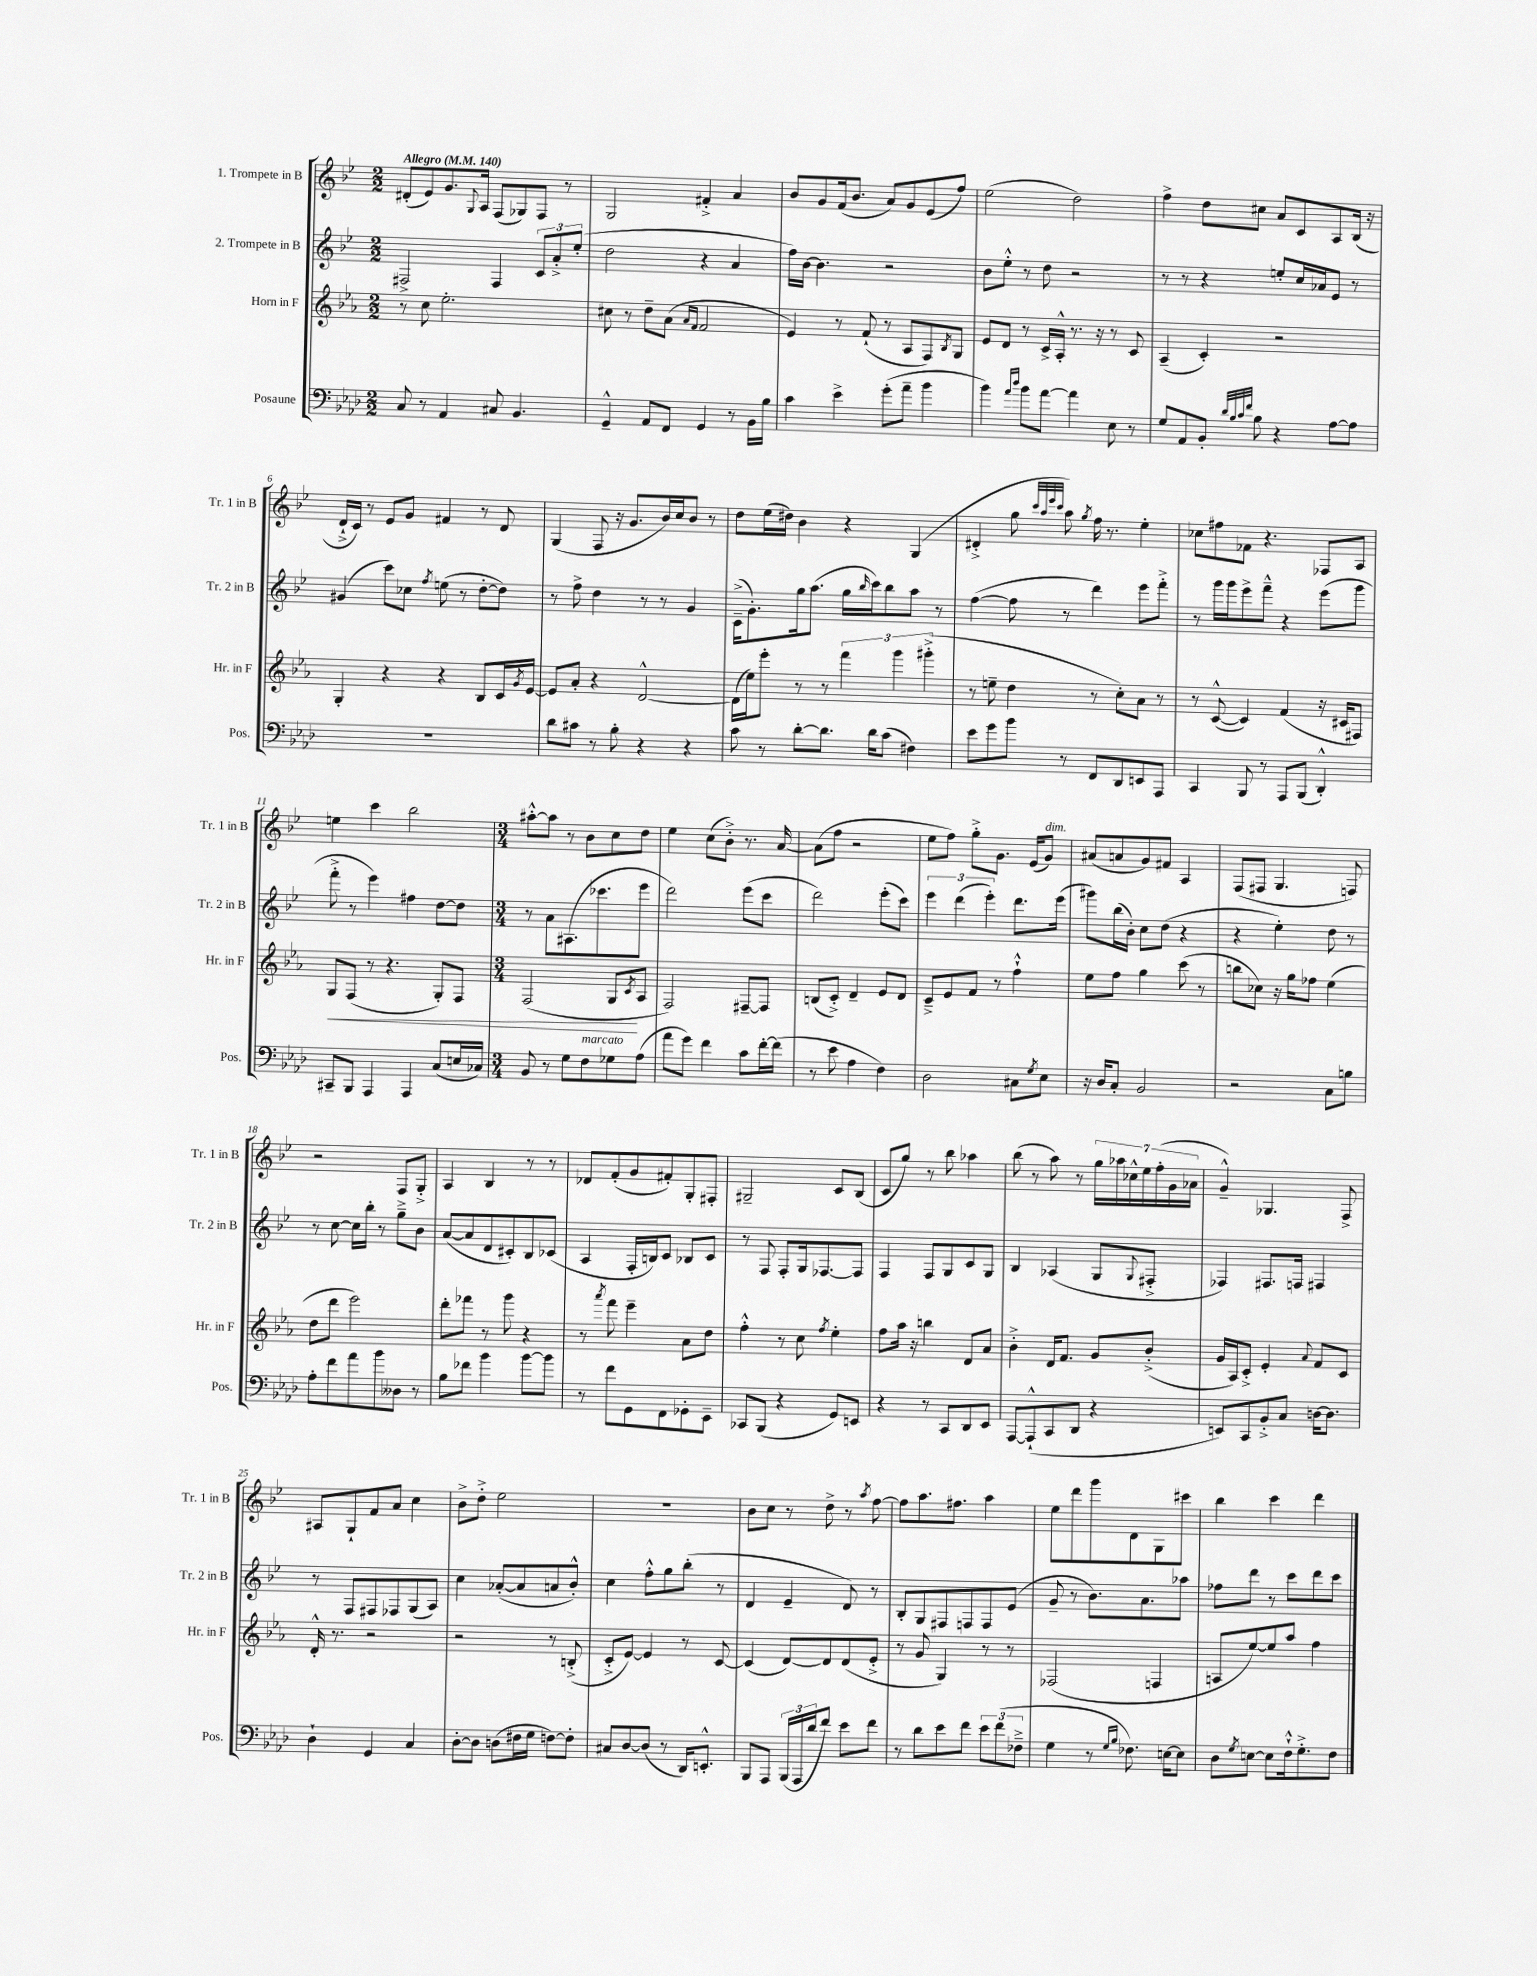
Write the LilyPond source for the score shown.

<<
\new StaffGroup <<
\new Staff = "s0" \with { instrumentName = "1. Trompete in B" shortInstrumentName = "Tr. 1 in B" } {
    \clef treble \key bes \major \numericTimeSignature \time 2/2 \tempo "Allegro" 4 = 140
    dis'8-.( ees'8) g'8. \appoggiatura { g8 } a16 f8( ges8) f8 r8 |
    g2 fis'4-.-> a'4 |
    bes'8 g'8 f'16( bes'8. a'8) g'8 ees'8( f''8) |
    ees''2( d''2) |
    f''4-> d''8 cis''8 a'8 c'8 a8 bes16( r16 |
    d'16-!-> c'16) r8 ees'8 g'8 fis'4 r8 d'8 |
    g4( f8 r16 g'8. bes'16) c''16 bes'8 r8 |
    d''8 ees''16( dis''16) bes'4 r4 g4( |
    dis'4-.-> g''8 \grace { c'''32 a''32 ees'''32 c'''32 } a''8) \acciaccatura { g''8 } f''16 r8. ees''4-. |
    ces''8 fis''8 fes'8 r4. fes8 a8 |
    e''4 c'''4 bes''2 |
    \numericTimeSignature \time 3/4 ais''8~-.-^ ais''8 r8 bes'8 c''8 d''8 |
    ees''4 c''8( bes'8-.->) r8. a'16~ |
    a'8( f''8 r2 |
    ees''8 f''8) g''8-.-> g'8. ees'16( g'8^\markup { \italic "dim." }) |
    ais'8( a'8 g'8) fis'8 a4 |
    f8( fis8 g4. f8) |
    r2 f8 g8-.-> |
    a4 bes4 r8 r8 |
    des'8 f'8-.( g'8 fis'8-.) g8-. fis8-. |
    gis2-- c'8 bes8( |
    c'8 g''8) r8 bes''8 aes''4 |
    bes''8( r8 a''8) r8 \tuplet 7/4 { g''16 aes''16 ces''16-^ ees''16 f''16-.( g'16 aes'16 } |
    g'4---^) ges4. f8-> |
    ais8 g8-! f'8 a'8 c''4 |
    bes'8-> d''8-.-> ees''2 |
    R2. |
    bes'8 c''8 r8 d''8-> r8 \acciaccatura { a''8 } f''8~ |
    f''8 a''8. fis''8. a''4 |
    ees''8 d'''8 g'''8 d'8 g8 cis'''8 |
    bes''4 c'''4 d'''4 \bar "|." |
}
\new Staff = "s1" \with { instrumentName = "2. Trompete in B" shortInstrumentName = "Tr. 2 in B" } {
    \clef treble \key bes \major \numericTimeSignature \time 2/2
    fis2-> fis4 \tuplet 3/2 { c'8 a'8-.-> ees''8-.( } |
    d''2 r4 a'4 |
    f''16) bes'16~ bes'4. r2 |
    bes'8 ees''8-.-^ r8 d''8 r2 |
    r8 r8 r4 e''8-. c''16 aes'16 ees'8 r8 |
    gis'4( c'''8) ces''8 \acciaccatura { f''8 } e''8( r8 d''8~-. d''8) |
    r8 f''8-> d''4 r8 r8 g'4 |
    c'16--->( g'8.-.) g''16 a''8.( g''16 \grace { bes''16 } c'''16) bes''8 a''8 r8 |
    f''4~( f''8 r8 d'''4) ees'''8 f'''8-.-> |
    r8 g'''16 g'''16 ees'''8-> f'''8---^ r4 ees'''8( g'''8 |
    f'''8-.-> r8 ees'''4) fis''4 d''8~ d''8 |
    \numericTimeSignature \time 3/4 r8 a'8 ais8.( ces'''8. ees'''8 |
    d'''2) ees'''8( c'''8 |
    d'''2) ees'''8-.( c'''8) |
    \tuplet 3/2 { ees'''4 d'''4( ees'''4-.) } d'''8. ees'''16( |
    gis'''8) bes''16( bes'16-.) c''8 d''8( r4 |
    r4 ees''4-.) d''8 r8 |
    r8 c''8~ c''16 bes''16-. r8 g''8---> bes'8 |
    a'8~( a'8 d'8 cis'8-.) bes8 ces'8( |
    a4 f16-. b16) c'8 bes8 c'8 |
    r8 f8 f8-. g16 fes8.~ fes8 |
    f4 f8 g8 c'8 g8 |
    bes4 aes4( g8 \appoggiatura { g8 } fis8-.-> |
    fes4) fis8. f16 fis4 |
    r8 f8 fis8 fes8 g8( a8) |
    c''4 aes'8~-.( aes'8 a'8 bes'8-.-^) |
    c''4 f''8-.-^ g''8 bes''8-.( r8 |
    d'4 ees'4-- d'8) r8 |
    bes8-. g8 fis8 f8 f8 ees'8( |
    g'8-- r8 bes'8.) a'8. aes''8 |
    fes''8 d'''8 r8 c'''8 d'''8 c'''8 \bar "|." |
}
\new Staff = "s2" \with { instrumentName = "Horn in F" shortInstrumentName = "Hr. in F" } {
    \clef treble \key ees \major \numericTimeSignature \time 2/2
    r8 c''8 ees''2.-. |
    cis''8 r8 d''8-- aes'8( \grace { aes'16 f'16 } f'2 |
    ees'4) r8 f'8-!( r8 aes8 f8) \acciaccatura { bes8 } g8 |
    ees'8 d'8 r8 c'16-> aes16-.-^ r8. r16 r8 c'8 |
    aes4--( c'4-.) r2 |
    g4-. r4 r4 bes8 c'16 \acciaccatura { g'8 } ees'16~ |
    ees'8 aes'8-. r4 d'2~-^ |
    d'16( ees''16) ees'''8-. r8 r8 \tuplet 3/2 { f'''4 g'''4 gis'''4-.->( } |
    r8 e''8-- d''4 r8 c''8-.) aes'8 r8 |
    r8 c'8~-^( c'4) f'4( r16 cis'16 fis8) |
    g8\< f8( r8 r4. g8-.) f8 |
    \numericTimeSignature \time 3/4 f2( g8\! \acciaccatura { c'8 } aes8 |
    f2) fis8~-- fis8 |
    b8( c'8-.->) d'4-- ees'8 d'8 |
    c'8---> ees'8 f'8 r8 f''4-!-^ |
    ees''8 f''8 g''4 c'''8( r8 |
    b''8 ces''8) r16 g''16 fes''8 ees''4( |
    d''8 d'''8 ees'''2) |
    d'''8-. fes'''8 r8 g'''8 r4 |
    r8 \acciaccatura { aes'''8 } f'''8 ees'''4-- aes'8 d''8 |
    f''4-.-^ r8 c''8 \acciaccatura { f''8 } ees''4-. |
    f''8 aes''16 r16 b''4 d'8 aes'8 |
    bes'4-.-> d'16 f'8. g'8 bes'8-.->( |
    g'16 aes16) c'8-.-> ees'4-. \appoggiatura { aes'8 } f'8 c'8 |
    d'16-.-^ r8. r2 |
    r2 r8 b8-.->( |
    c'8-.-> ees'8~) ees'4 r8 c'8~ |
    c'4( d'8~) d'8 d'8( ees'8-.-> |
    r8 g'8 g4) r8 r8 |
    fes2( f4 |
    a8 ees''8~) ees''8 aes''8 f''4 \bar "|." |
}
\new Staff = "s3" \with { instrumentName = "Posaune" shortInstrumentName = "Pos." } {
    \clef bass \key aes \major \numericTimeSignature \time 2/2
    c8 r8 aes,4 cis8 bes,4. |
    g,4---^ aes,8 f,8 g,4 r8 bes,16 bes16 |
    c'4 ees'4-> g'8-.( aes'8-- bes'4 |
    bes'4) \grace { aes'16 des''16 } bes'8 aes'8~ aes'4 ees8 r8 |
    g8 aes,8 bes,8-. \grace { des'32 bes32 c'32 f'32 } bes8 r4 aes8~ aes8 |
    R1 |
    des'8 cis'8 r8 bes8-. r4 r4 |
    c'8 r8 des'8~-. des'8. des'16 c'8( fis4) |
    ees'8 g'8 bes'8 r8 f,8 des,8 e,8 aes,,8 |
    c,4 bes,,8 r8 aes,,8 bes,,8( des,4-.-^) |
    cis,8-- bes,,8 aes,,4 aes,,4 c8( e16 ces16) |
    \numericTimeSignature \time 3/4 bes,8 r8 g8 f8^\markup { \italic "marcato" } ges8 aes8( |
    aes'8 g'8) f'4 c'8 f'16~-. f'16( |
    r8 ees'8 aes4 f4) |
    des2 cis8 \acciaccatura { g8 } ees8 |
    r16 des16 c8-. bes,2 |
    r2 c8 b8 |
    aes8-. f'8 aes'8 bes'8 deses8 r8 |
    bes8 fes'8 bes'4 bes'8~ bes'8 |
    r8 f'8 g,8 f,8 ges,8-. ees,8-- |
    ces,8 bes,,8( r4 g,8) e,8 |
    r4 r8 c,8 des,8 ees,8 |
    aes,,8~ aes,,8-!-^( c,8 des,8 r4 |
    e,8) c,8 bes,8-.-> c8 d16~ d8. |
    des4-! g,4 c4 |
    des8~-. des8 d8( fis16 g16 f8~) f8-. |
    cis8 des8~ des8( r8 des,16) e,8.-.-^ |
    bes,,8 aes,,8 \tuplet 3/2 { bes,,16( aes,,16 des'16 } f'8) ees'8 f'8 |
    r8 des'8 ees'8 f'8 \tuplet 3/2 { ees'8 f'8( fes8---> } |
    g4 r8 \grace { g16 bes16 } fes8.) e16~ e8 |
    des8 \acciaccatura { g8 } e8~ e8 f16-!-^ g8.-.-> f8 \bar "|." |
}
>>
>>
